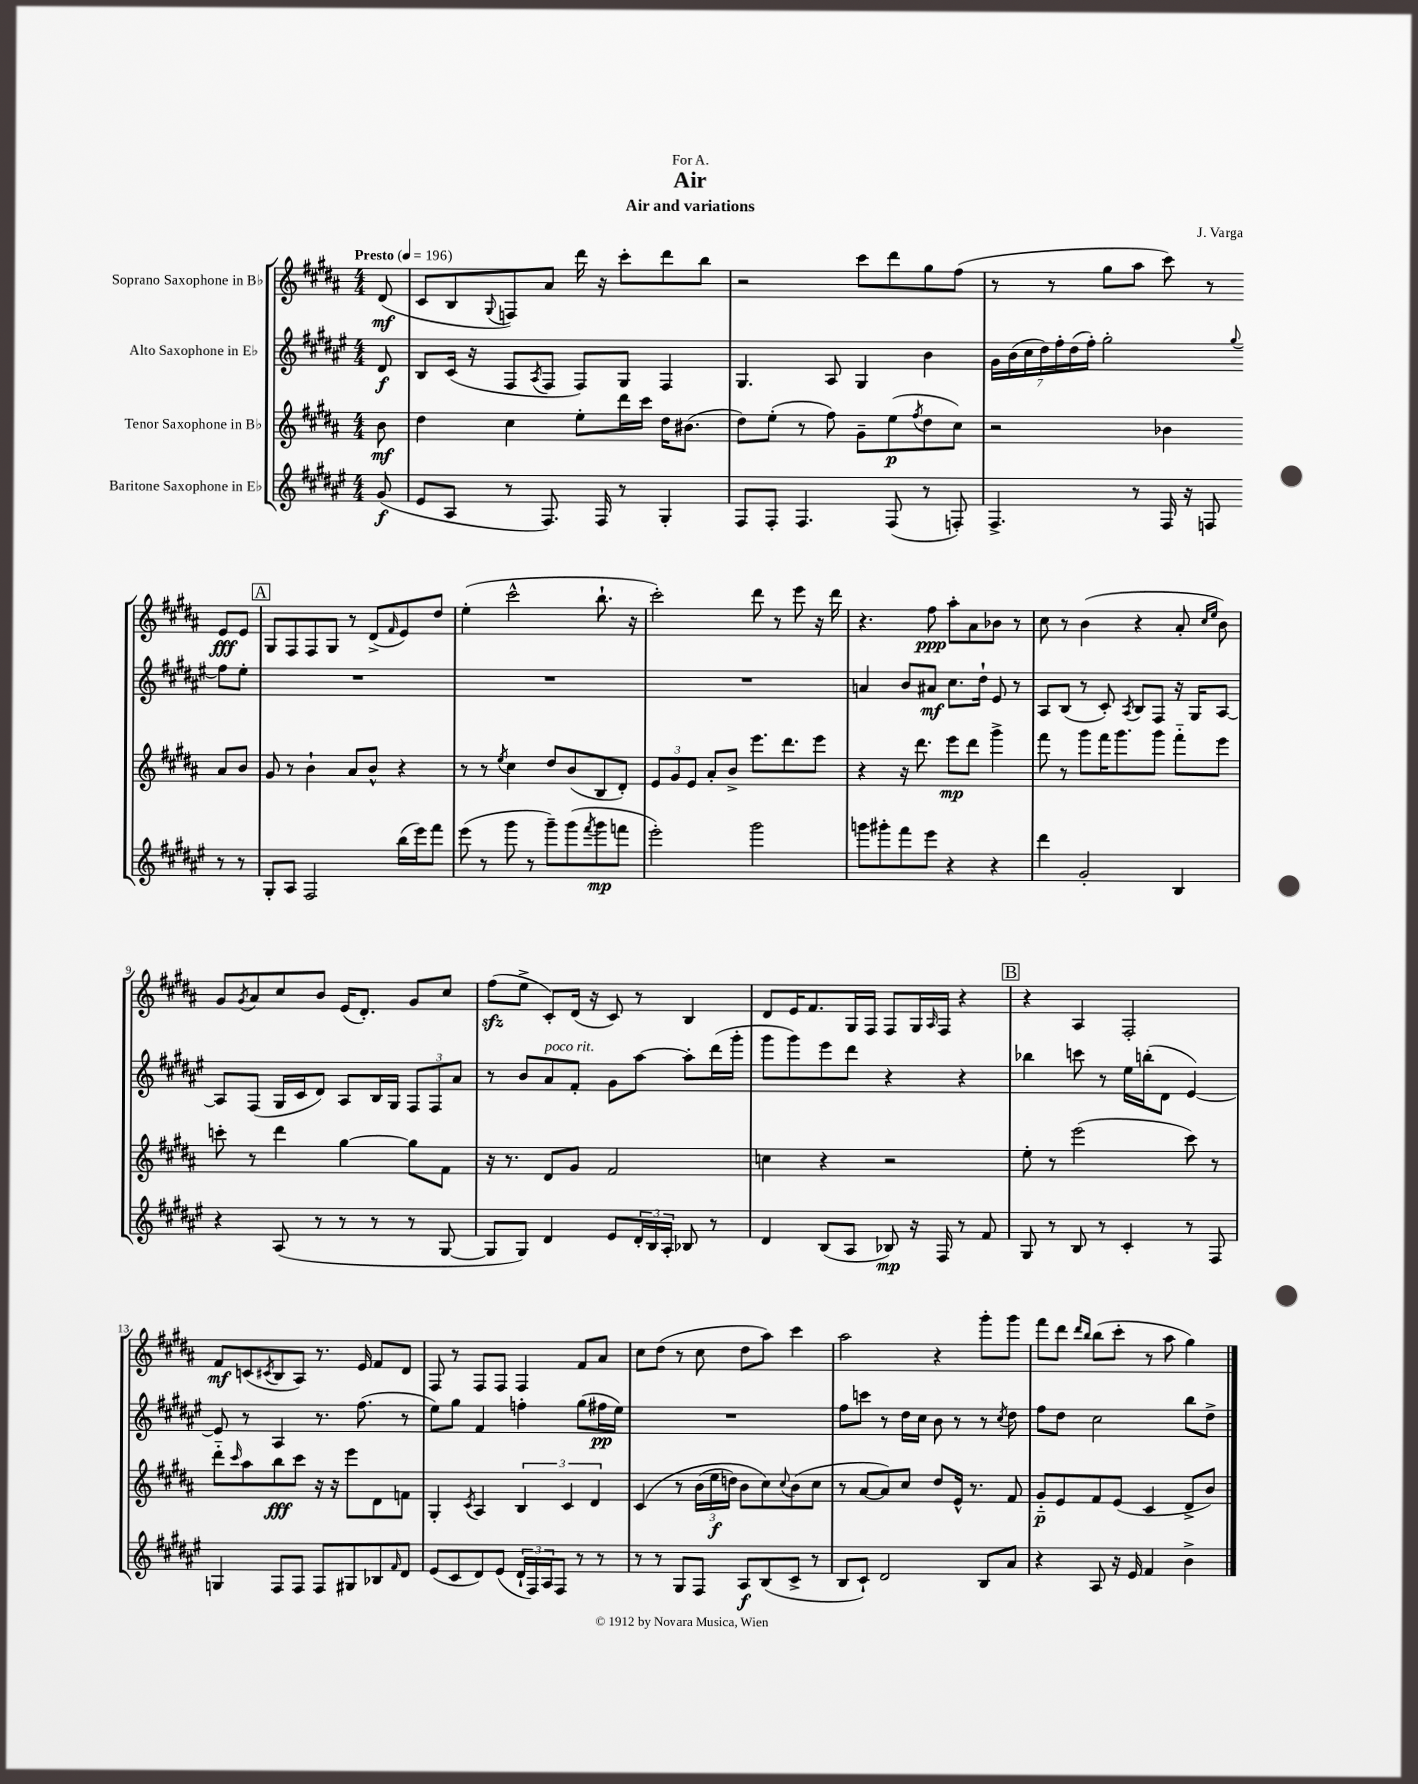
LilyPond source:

\header { title = "Air" composer = "J. Varga" subtitle = "Air and variations" dedication = "For A." }
<<
\new StaffGroup <<
\new Staff = "s0" \with { instrumentName = "Soprano Saxophone in Bb" } {
    \clef treble \key b \major \numericTimeSignature \time 4/4 \partial 8 \tempo "Presto" 4 = 196
    dis'8\mf( |
    cis'8 b8 \appoggiatura { gis8 } f8) ais'8 dis'''16 r16 cis'''8-. dis'''8 b''8 |
    r2 cis'''8 dis'''8 gis''8 fis''8( |
    r8 r8 gis''8 ais''8 cis'''8) r8 e'8\fff e'8 |
    \mark \markup { \box "A" } gis8 fis8 fis8 gis8 r8 dis'8->( \grace { fis'16 } e'8) dis''8 |
    e''4-.( cis'''2-^ b''8.-! r16 |
    cis'''2-.) dis'''8 r8 e'''8 r16 dis'''16 |
    r4. fis''8\ppp ais''8-. ais'8 bes'8 r8 |
    cis''8 r8 b'4( r4 ais'8-. \grace { cis''16 e''16 } b'8) |
    gis'8 \acciaccatura { gis'8 } ais'8 cis''8 b'8 e'16( dis'8.-.) gis'8 cis''8 |
    fis''8\sfz( e''8-> cis'8-.) dis'16( r16 cis'8) r8 b4 |
    dis'8 e'16 fis'8. gis16 fis16 fis8 gis16 \grace { ais16 } fis16 r4 |
    \mark \markup { \box "B" } r4 ais4 fis2-. |
    fis'8\mf c'8( \acciaccatura { cis'8 } b8 ais8) r8. e'16 fis'8 dis'8 |
    fis8 r8 fis8 fis8 fis4 fis'8 ais'8 |
    cis''8 dis''8( r8 cis''8 dis''8 ais''8) cis'''4 |
    ais''2 r4 gis'''8-. gis'''8 |
    fis'''8 dis'''8 \grace { dis'''16 b''16 } b''8( cis'''8-. r8 ais''8 gis''4) \bar "|." |
}
\new Staff = "s1" \with { instrumentName = "Alto Saxophone in Eb" } {
    \clef treble \key fis \major \numericTimeSignature \time 4/4 \partial 8
    dis'8\f |
    b8 cis'16( r16 fis8 \acciaccatura { ais8 } fis8 fis8) gis8 fis4 |
    gis4. ais8 gis4 b'4 |
    \tuplet 7/4 { gis'16 b'16( cis''16 dis''16) fis''16-. dis''16( fis''16-.) } gis''2-. \appoggiatura { gis''8 } fis''8 eis''8-. |
    \mark \markup { \box "A" } R1 |
    R1 |
    R1 |
    a'4 b'8 ais'8\mf cis''8. dis''16-! eis'8 r8 |
    ais8 b8( r8 cis'8-.) \acciaccatura { ais8 } b8 fis8 r16 gis16 ais8~ |
    ais8 fis8( gis16 cis'16 dis'8) ais8 b16 gis16 \tuplet 3/2 { fis8 fis8 ais'8 } |
    r8 b'8 ais'8^\markup { \italic "poco rit." } fis'8-. gis'8 ais''8~ ais''8-. dis'''16( gis'''16-. |
    gis'''8 gis'''8) eis'''8 dis'''8 r4 r4 |
    \mark \markup { \box "B" } bes''4 c'''8 r8 eis''16 b''16-.( dis'8 eis'4~) |
    eis'8 r8 ais4 r8. fis''8.( r8 |
    eis''8) gis''8 fis'4 f''4-. gis''8( fis''16\pp eis''16) |
    R1 |
    fis''8 c'''8 r8 dis''16 cis''16 b'8 r8 r8 \acciaccatura { cis''8 } dis''8 |
    fis''8 dis''8 cis''2 b''8 dis''8-> \bar "|." |
}
\new Staff = "s2" \with { instrumentName = "Tenor Saxophone in Bb" } {
    \clef treble \key b \major \numericTimeSignature \time 4/4 \partial 8
    b'8\mf |
    dis''4 cis''4 e''8-. dis'''16 cis'''16 dis''16 bis'8.( |
    dis''8) e''8-.( r8 fis''8) gis'8-- e''8\p( \acciaccatura { fis''8 } dis''8 cis''8) |
    r2 bes'4 ais'8 bes'8 |
    \mark \markup { \box "A" } gis'8 r8 b'4-! ais'8 b'8-^ r4 |
    r8 r8 \acciaccatura { e''8 } cis''4 dis''8 b'8( b8 dis'8-.) |
    \tuplet 3/2 { e'8 gis'8 e'8 } ais'8-. b'8-> e'''8. dis'''8. e'''8 |
    r4 r16 dis'''8. e'''8\mp dis'''8 gis'''4-> |
    fis'''8 r8 gis'''8 fis'''16 gis'''8. gis'''8 fis'''8-_ e'''8 |
    c'''8-. r8 dis'''4 gis''4~ gis''8 fis'8 |
    r16 r8. dis'8 gis'8 fis'2 |
    c''4 r4 r2 |
    \mark \markup { \box "B" } e''8-. r8 e'''2( cis'''8) r8 |
    dis'''8-_ \grace { cis'''16 } ais''8 b''8\fff cis'''8 r16 r16 e'''8 dis'8 f'8 |
    gis4-. \acciaccatura { cis'8 } ais4 \tuplet 3/2 { b4 cis'4 dis'4 } |
    cis'4\( r8 \tuplet 3/2 { b'16( e''16\f d''16) } b'8 cis''8\) \appoggiatura { cis''8 } b'8( cis''8 |
    r8 ais'8~ ais'8) cis''8 dis''8 e'16-^ r8. fis'8 |
    gis'8-_\p e'8 fis'8 e'8( cis'4 dis'8-> b'8) \bar "|." |
}
\new Staff = "s3" \with { instrumentName = "Baritone Saxophone in Eb" } {
    \clef treble \key fis \major \numericTimeSignature \time 4/4 \partial 8
    gis'8\f( |
    eis'8 ais8 r8 fis8.) fis16 r8 gis4-. |
    fis8 fis8-. fis4. fis8( r8 f8-.) |
    fis4.-> r8 fis16 r16 f8 r8 r8 |
    \mark \markup { \box "A" } gis8-. ais8 fis2 b''16( eis'''16) fis'''8 |
    eis'''8( r8 gis'''8 r8 gis'''8--) gis'''8( \acciaccatura { fis'''8 } gis'''8\mp f'''8 |
    eis'''2-.) gis'''2 |
    g'''8 gis'''8-. fis'''8 eis'''8 r4 r4 |
    dis'''4 gis'2-. b4 |
    r4 ais8( r8 r8 r8 r8 gis8~ |
    gis8 gis8) dis'4 eis'8 \tuplet 3/2 { dis'16-. b16 ais16-. } bes8 r8 |
    dis'4 b8( ais8 bes8\mp) r16 fis16 r8 fis'8 |
    \mark \markup { \box "B" } gis8 r8 b8 r8 cis'4-. r8 fis8 |
    g4 fis8 fis8 fis8 gis8 bes8 \grace { fis'16 } dis'8 |
    eis'8( cis'8 dis'8) eis'8( \tuplet 3/2 { dis'16-! fis16) ais16 } fis8 r8 r8 |
    r8 r8 gis8 fis8 ais8\f b8( cis'8-> r8 |
    b8 cis'8-!) dis'2 b8 ais'8 |
    r4 ais8 r16 eis'16 fis'4 b'4-> \bar "|." |
}
>>
>>
